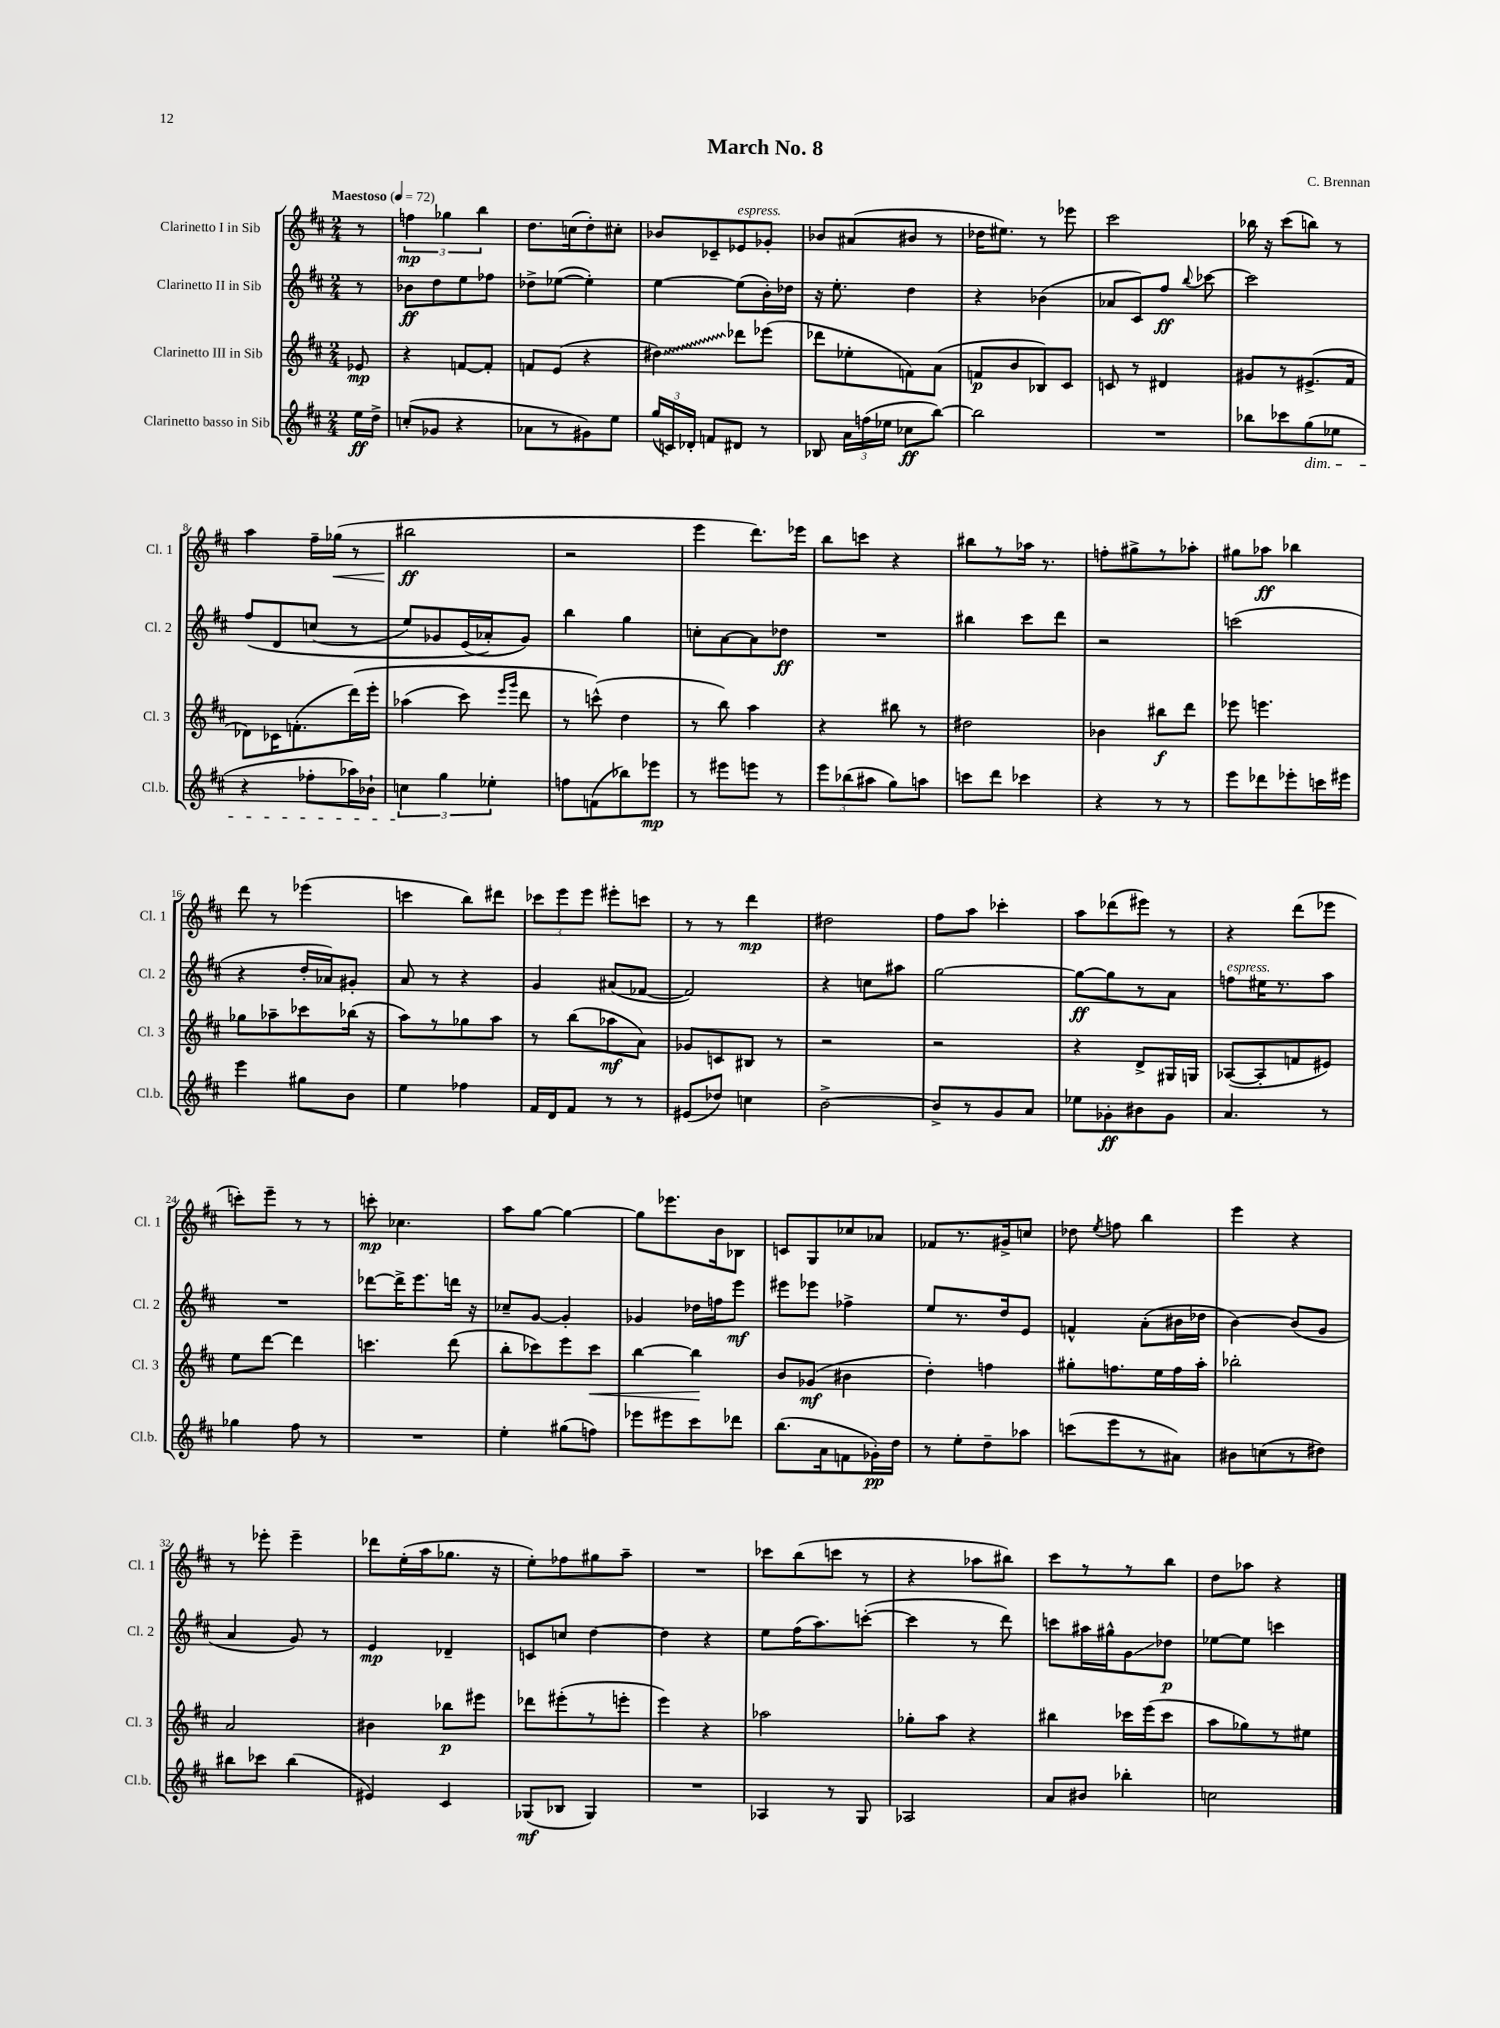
\header { title = "March No. 8" composer = "C. Brennan" }
<<
\new StaffGroup <<
\new Staff = "s0" \with { instrumentName = "Clarinetto I in Sib" shortInstrumentName = "Cl. 1" } {
    \clef treble \key d \major \numericTimeSignature \time 2/4 \partial 8 \tempo "Maestoso" 4 = 72
    \autoBeamOff r8 |
    \tuplet 3/2 { f''4\mp ges''4 b''4 } |
    d''8.[ c''16( d''8-.) cis''8]-. |
    bes'8[ ces'8-- ees'8^\markup { \italic "espress." } ges'8]-. |
    bes'8[ ais'8( bis'8] r8 |
    des''16[ eis''8.]) r8 ees'''8 |
    cis'''2 |
    bes''16 r16 cis'''8[( b''8]) r8 |
    a''4 fis''16[-- ges''16]\<( r8 |
    bis''2\ff\! |
    r2 |
    e'''4 d'''8.[) ees'''16] |
    b''8[ c'''8] r4 |
    bis''8[ r8 aes''16] r8. |
    f''8[-. gis''8-> r8 aes''8]-. |
    gis''8[ aes''8]\ff bes''4 |
    d'''8 r8 ees'''4( |
    c'''4 b''8[) dis'''8] |
    \tuplet 3/2 { ces'''8[ e'''8 e'''8] } eis'''8[-. c'''8] |
    r8 r8 d'''4\mp |
    dis''2 |
    fis''8[ a''8] ces'''4-. |
    a''8[ des'''8( eis'''8]) r8 |
    r4 d'''8[( ees'''8] |
    c'''8[-.) e'''8]-- r8 r8 |
    c'''8-.\mp ces''4. |
    a''8[ g''8]~ g''4~ |
    g''8[ ees'''8. b'16 bes8] |
    c'8[ g8 ces''8 aes'8] |
    fes'8[ r8. gis'16-> c''8] |
    des''8 \acciaccatura { e''8 } f''8 b''4 |
    e'''4 r4 |
    r8 ees'''8-. ees'''4-- |
    des'''8[ e''16-.( a''16 ges''8.] r16 |
    e''8[-.) fes''8 gis''8 a''8]-- |
    R2 |
    ces'''8[ b''8( c'''8] r8 |
    r4 aes''8[ bis''8]) |
    cis'''8[ r8 r8 b''8] |
    d''8[ aes''8] r4 \bar "|." |
}
\new Staff = "s1" \with { instrumentName = "Clarinetto II in Sib" shortInstrumentName = "Cl. 2" } {
    \clef treble \key d \major \numericTimeSignature \time 2/4 \partial 8
    \autoBeamOff r8 |
    bes'8[\ff d''8 e''8 fes''8] |
    des''8[-> ees''8]~( ees''4-.) |
    e''4~ e''8[( b'16-.) des''16] |
    r16 e''8.-. d''4 |
    r4 bes'4( |
    aes'8[ cis'8) fis''8]\ff \appoggiatura { b''8 } ces'''8~ |
    ces'''2 |
    fis''8[\( d'8 c''8]( r8 |
    e''8[) ges'8 e'16( aes'16-.\) ges'8]) |
    b''4 g''4 |
    c''8[-. a'8~ a'8 des''8]\ff |
    R2 |
    bis''4 cis'''8[ d'''8] |
    r2 |
    c'''2( |
    r4 d''16[-. aes'16) gis'8]-. |
    a'8 r8 r4 |
    g'4 ais'8[( fes'8]~ |
    fes'2) |
    r4 c''8[ ais''8] |
    g''2~ |
    g''8[~\ff g''8 r8 a'8] |
    f''8[^\markup { \italic "espress." } eis''16 r8. a''8] |
    R2 |
    des'''8[~ des'''16-> e'''8. d'''16] r16 |
    ces''8[-- g'8]~ g'4-. |
    ges'4 des''16[ f''16 e'''8]\mf |
    eis'''8[ ees'''8] fes''4-> |
    e''8[ r8. d''16 e'8] |
    f'4-^ a'8[-.( bis'16 des''16] |
    b'4~) b'8[( g'8] |
    a'4 g'8) r8 |
    e'4\mp des'4-- |
    c'8[ c''8] d''4~ |
    d''4 r4 |
    e''8[ fis''16( a''8.) c'''8]~-.( |
    c'''4 r8 d'''8) |
    c'''8[ ais''16 gis''16-^ g'8\glissando des''8]\p |
    ees''8[~ ees''8] c'''4 \bar "|." |
}
\new Staff = "s2" \with { instrumentName = "Clarinetto III in Sib" shortInstrumentName = "Cl. 3" } {
    \clef treble \key d \major \numericTimeSignature \time 2/4 \partial 8
    \autoBeamOff ees'8\mp |
    r4 f'8[~ f'8]-. |
    f'8[ e'8]( r4 |
    \once \override Glissando.style = #'zigzag dis''4\glissando) des'''8[ ees'''8]( |
    des'''8[ ees''8-. f'8) a'8]( |
    f'8[\p b'8 bes8) cis'8] |
    c'8 r8 dis'4 |
    gis'8[ r8 eis'8.->( fis'16] |
    des'8[) ces'16 f'8.-.( d'''16)\( e'''16]-. |
    aes''4( cis'''8) \grace { e'''16[ g'''16] } d'''8 |
    r8 c'''8-^(\) d''4 |
    r8 b''8) a''4 |
    r4 bis''8 r8 |
    dis''2 |
    bes'4 bis''8[\f d'''8] |
    ees'''8 e'''4. |
    ges''8[ aes''8-- ces'''8 bes''16]( r16 |
    a''8[) r8 ges''8 a''8] |
    r8 b''8[( aes''8\mf a'8]) |
    ges'8[ c'8 bis8] r8 |
    r2 |
    r2 |
    r4 d'8[-> gis16 g16] |
    aes8[~( aes8-. f'8 eis'8]) |
    e''8[ d'''8]~ d'''4 |
    c'''4. d'''8( |
    b''8[-. ces'''8) e'''8 ces'''8]\< |
    b''4~ b''4\! |
    b'8[ ges'8]\mf( bis'4 |
    d''4-.) f''4 |
    gis''8[-. f''8. e''16 f''16 a''16]-. |
    bes''2-. |
    a'2 |
    bis'4 bes''8[\p eis'''8] |
    des'''8[ eis'''8-.( r8 e'''8]-. |
    e'''4) r4 |
    aes''2 |
    ges''8[-. a''8] r4 |
    bis''4 ces'''16[ e'''16( ces'''8] |
    a''8[ ges''8) r8 eis''8] \bar "|." |
}
\new Staff = "s3" \with { instrumentName = "Clarinetto basso in Sib" shortInstrumentName = "Cl.b." } {
    \clef treble \key d \major \numericTimeSignature \time 2/4 \partial 8
    \autoBeamOff e''16[\ff d''16]-> |
    c''8[-.( ges'8] r4 |
    aes'8[ r8 gis'8) e''8] |
    \tuplet 3/2 { g''16[( c'16) des'16]-. } f'8[ dis'8] r8 |
    bes8 \tuplet 3/2 { a'16[ f''16( ees''16] } ces''8[\ff b''8]~) |
    b''2 |
    R2 |
    bes''8[ ces'''8 g''8\dim( ees''8] |
    r4 fes''8[-. aes''16) bes'16]-! |
    \tuplet 3/2 { c''4\! g''4 ees''4-. } |
    f''8[ f'8( bes''8) ees'''8]\mp |
    r8 eis'''8[ e'''8] r8 |
    \tuplet 3/2 { e'''8[ bes''8( ais''8] } g''8[) a''8] |
    c'''8[ d'''8] ces'''4 |
    r4 r8 r8 |
    e'''8[ des'''8 ees'''8-. c'''16 eis'''16] |
    e'''4 gis''8[ b'8] |
    e''4 fes''4 |
    fis'16[ d'16 fis'8] r8 r8 |
    eis'8[( des''8]) c''4 |
    b'2~-> |
    b'8[-> r8 g'8 a'8] |
    ees''8[ ges'8-.\ff bis'8 ges'8] |
    a'4. r8 |
    ges''4 fis''8 r8 |
    R2 |
    e''4-. gis''8[( f''8]) |
    ees'''8[ eis'''8 cis'''8 des'''8] |
    b''8.[( a'16 f'8 ges'16-.\pp) d''16] |
    r8 e''8[-. d''8-- aes''8] |
    c'''8[( e'''8 r8 ais'8]) |
    bis'8[ c''8( r8 dis''8]) |
    bis''8[ ces'''8] bis''4( |
    eis'4) cis'4 |
    ges8[\mf( bes8] ges4) |
    R2 |
    aes4 r8 g8 |
    aes2 |
    a'8[ bis'8] bes''4-. |
    c''2 \bar "|." |
}
>>
>>
